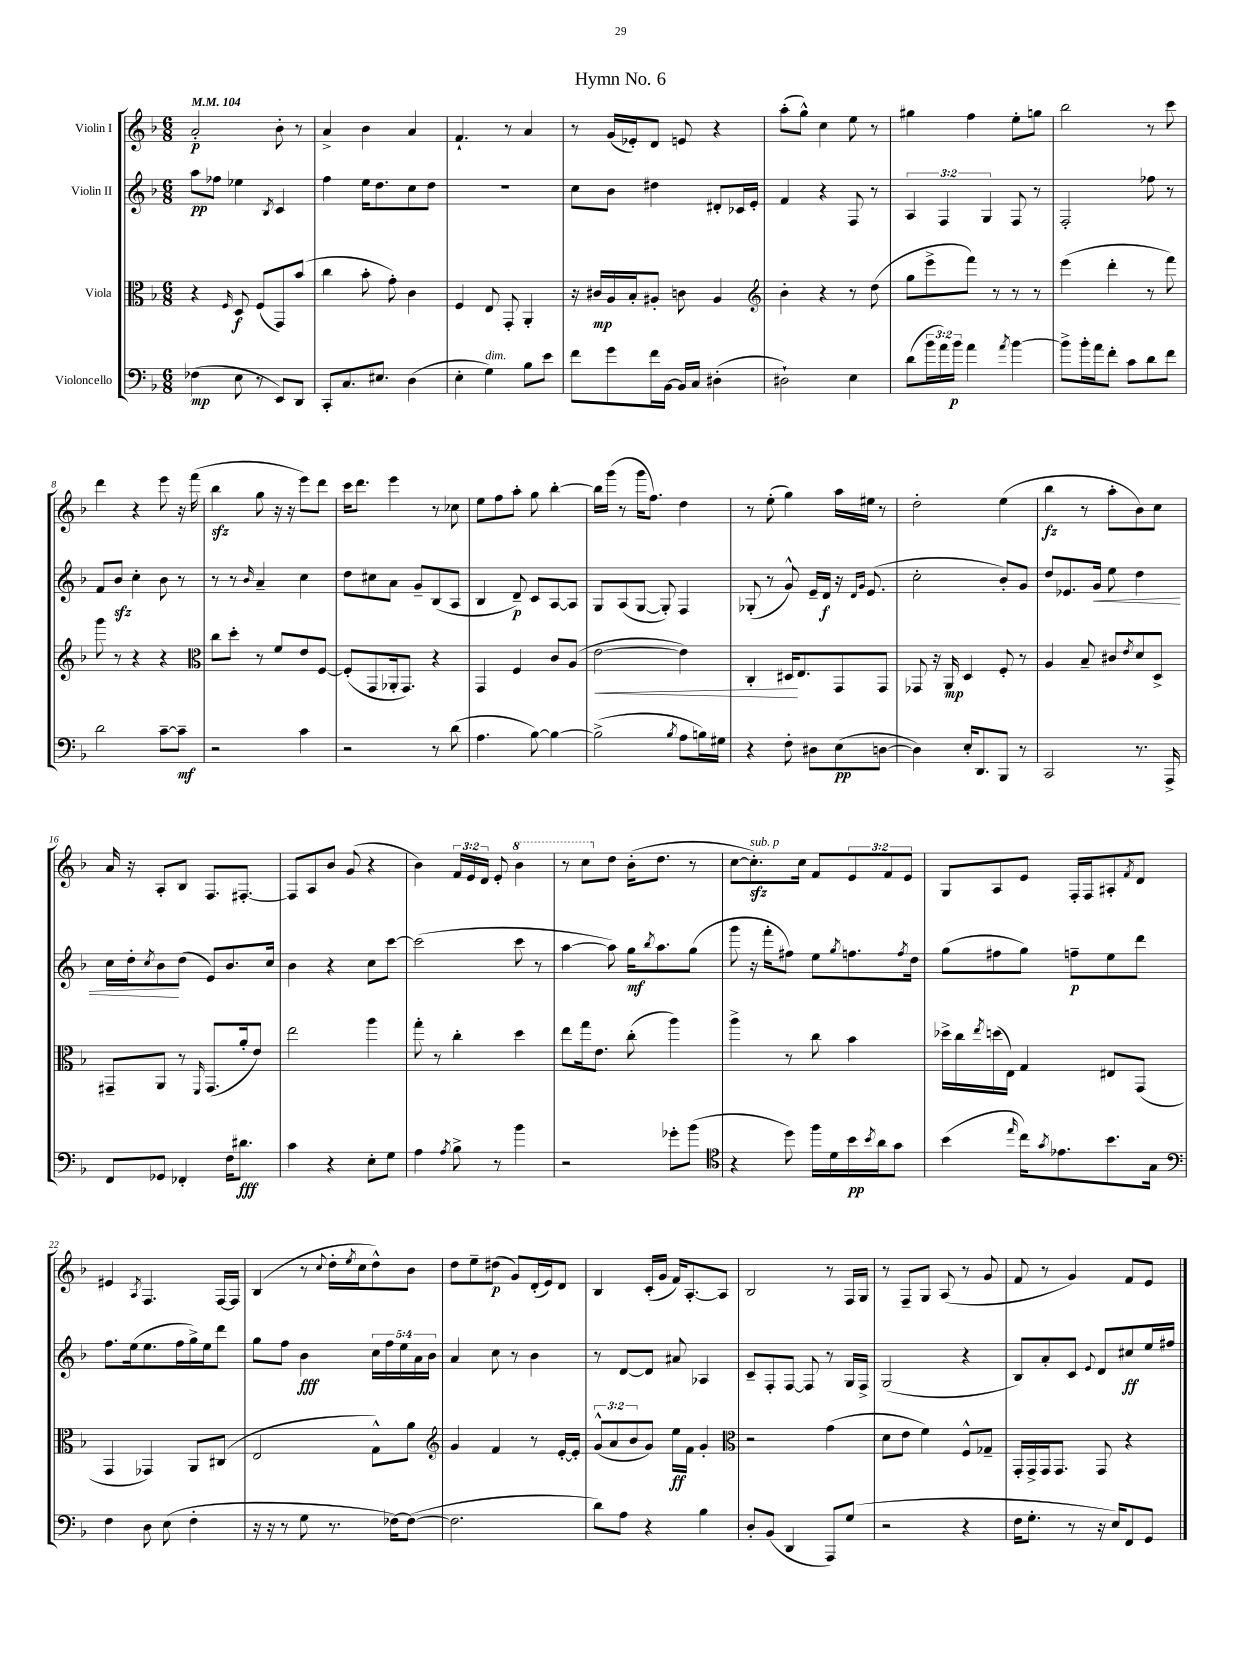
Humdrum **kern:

**kern	**dynam	**kern	**dynam	**kern	**dynam	**kern	**dynam
*part4	*part4	*part3	*part3	*part2	*part2	*part1	*part1
*staff4	*staff4	*staff3	*staff3	*staff2	*staff2	*staff1	*staff1
*I"Violoncello	*	*I"Viola	*	*I"Violin II	*	*I"Violin I	*
*clefF4	*	*clefC3	*	*clefG2	*	*clefG2	*
*k[b-]	*	*k[b-]	*	*k[b-]	*	*k[b-]	*
*M6/8	*	*M6/8	*	*M6/8	*	*M6/8	*
*MM104	*	*MM104	*	*MM104	*	*MM104	*
=1	=1	=1	=1	=1	=1	=1	=1
(4F-X\	mp	4r	.	8aa\L	pp	2a'/	p
.	.	.	.	8ff-X\J	.	.	.
.	.	16qqF/	.	.	.	.	.
8E\	.	8D/	f	4ee-X\	.	.	.
8r	.	(8F/L	.	.	.	.	.
.	.	.	.	8qB-/	.	.	.
8EE/L)	.	8GG/)	.	4c/	.	8b-'\	.
8DD/J	.	(8b-/J	.	.	.	8r	.
=2	=2	=2	=2	=2	=2	=2	=2
8CC'/L	.	4cc\	.	4ff\	.	4a^/	.
8.C/	.	.	.	.	.	.	.
.	.	8b-'\	.	16ee\KL	.	4b-\	.
8.E#X/J	.	.	.	8.dd\	.	.	.
.	.	8g'\)	.	.	.	.	.
(4D\	.	4c\	.	8cc\	.	4a/	.
.	.	.	.	8dd\J	.	.	.
=3	=3	=3	=3	=3	=3	=3	=3
4E'\	.	4F/	.	2.r	.	4.f`/	.
!LO:TX:a:i:t=dim.	!	!	!	!	!	!	!
4G\)	.	8E/	.	.	.	.	.
.	.	8GG'/	.	.	.	8r	.
8B-\L	.	4AA'/	.	.	.	4a/	.
8e\J	.	.	.	.	.	.	.
=4	=4	=4	=4	=4	=4	=4	=4
8f\L	.	16r	.	8cc\L	.	8r	.
.	.	16c#X/LL	mp	.	.	.	.
8g\	.	16A/	.	8b-\J	.	(16g/LL	.
.	.	16B-'/J	.	.	.	16e-X'/J)	.
16f\L	.	8A#X'/J	.	4dd#X\	.	8d/J	.
[16BB-\JJ	.	.	.	.	.	.	.
16BB-/LL]	.	8cn\	.	.	.	8en/	.
16C/JJ	.	.	.	.	.	.	.
(4D#X'\	.	4A#/	.	8d#X'/L	.	4r	.
.	.	.	.	16c-X/L	.	.	.
.	.	.	.	16e'/JJ	.	.	.
=5	=5	=5	=5	=5	=5	=5	=5
*	*	*clefG2	*	*	*	*	*
2D#X`\)	.	4b-'\	.	4f/	.	(8aa'\L	.
.	.	.	.	.	.	8gg^^\J)	.
.	.	4r	.	4r	.	4cc\	.
4E\	.	8r	.	8F/	.	8ee\	.
.	.	(8dd\	.	8r	.	8r	.
=6	=6	=6	=6	=6	=6	=6	=6
(8d\L	.	8gg\L	.	6A/	.	4gg#X\	.
24b-\L	.	8eee^\	.	.	.	.	.
24a\)	.	.	.	6F/	.	.	.
24b-\JJ	p	.	.	.	.	.	.
4a\	.	8fff\J)	.	.	.	4ff\	.
.	.	.	.	6G/	.	.	.
.	.	8r	.	.	.	.	.
8qa/	.	.	.	.	.	.	.
[4b-\	.	8r	.	8F/	.	8ee'\L	.
.	.	8r	.	8r	.	8ggn\J	.
=7	=7	=7	=7	=7	=7	=7	=7
8b-^\L]	.	(4eee\	.	2F'/	.	2bb-\	.
16b-'\L	.	.	.	.	.	.	.
16a\J	.	.	.	.	.	.	.
8f'\J	.	4ddd'\	.	.	.	.	.
8c\L	.	.	.	.	.	.	.
8d\	.	8r	.	8ff-X\	.	8r	.
8f\J	.	8fff\)	.	8r	.	8ccc\	.
!!LO:LB:g=z
=8	=8	=8	=8	=8	=8	=8	=8
2d\	.	8ggg\	.	8f/L	.	4ddd\	.
.	.	8r	.	8b-zz/J	.	.	.
.	.	4r	.	4cc'\	.	4r	.
[8c~\L	.	4r	.	8b-\	.	8eee\	.
8c~\J]	mf	.	.	8r	.	16r	.
.	.	.	.	.	.	(16fff\	.
=9	=9	=9	=9	=9	=9	=9	=9
*	*	*clefC3	*	*	*	*	*
2r	.	8cc\L	.	8r	.	4bb-zz\	.
.	.	8dd'\J	.	8r	.	.	.
.	.	.	.	16qqb-/	.	.	.
.	.	8r	.	4a~/	.	8gg\	.
.	.	8f/L	.	.	.	16r	.
.	.	.	.	.	.	16r	.
4c\	.	8e/	.	4cc\	.	8eee\L)	.
.	.	[8F/J	.	.	.	8ddd\J	.
=10	=10	=10	=10	=10	=10	=10	=10
2r	.	(8F'/L]	.	8dd\L	.	16ccc\KL	.
.	.	.	.	.	.	8.ddd\J	.
.	.	8GG/	.	8cc#X\	.	.	.
.	.	16AA-X'/k	.	8a\J	.	4eee\	.
.	.	8.GG/J)	.	.	.	.	.
.	.	.	.	8g~/L	.	.	.
8r	.	4r	.	(8B-/	.	8r	.
(8d\	.	.	.	8A/J	.	8cc-X\	.
=11	=11	=11	=11	=11	=11	=11	=11
4.A\	.	4GG/	.	4B-/	.	8ee\L	.
.	.	.	.	.	.	8ff\	.
.	.	4F/	.	8d~/)	p	8aa'\J	.
[8B-\)	.	.	.	8c/L	.	8gg\	.
4B-\_	.	8c/L	.	[8A/	.	[4bb-'\	.
.	.	(8A/J	.	8A/J]	.	.	.
=12	=12	=12	=12	=12	=12	=12	=12
!	!	!	!LO:HP:b	!	!	!	!
(2B-^\]	.	[2e\	<	8G/L	.	16bb-\LL]	.
.	.	.	.	.	.	(16ggg\JJ	.
.	.	.	.	(8A/	.	8r	.
.	.	.	.	[8G/J	.	16ggg\KL	.
.	.	.	.	.	.	8.ff\J)	.
.	.	.	.	8G'/])	.	.	.
8qB-/	.	.	.	.	.	.	.
8A\L	.	4e\])	.	4F/	.	4dd\	.
16Bn\L)	.	.	.	.	.	.	.
16G#X\JJ	.	.	.	.	.	.	.
=13	=13	=13	=13	=13	=13	=13	=13
4r	.	4C'/	.	(8G-X'/	.	8r	.
.	.	.	.	8r	.	(8ee'\	.
8F'\	.	16D#X/KL	.	8g^^/)	.	4gg\)	.
.	.	8.E/	[	.	.	.	.
8D#X\L	.	.	.	16e~/LL	.	.	.
.	.	.	.	16d/JJ	f	.	.
(8E\	pp	8GG/	.	16r	.	16aa\LL	.
.	.	.	.	16qqd/LL	.	.	.
.	.	.	.	16qqg/JJ	.	.	.
.	.	.	.	(8.e/	.	16ee#X\JJ	.
[8Dn\J	.	8GG/J	.	.	.	8r	.
=14	=14	=14	=14	=14	=14	=14	=14
4D\])	.	8GG-X/	.	2cc'\	.	2dd'\	.
.	.	16r	.	.	.	.	.
.	.	16AA/	mp	.	.	.	.
16E'/KL	.	4D/	.	.	.	.	.
8.DD/	.	.	.	.	.	.	.
8BBB-/J	.	8F'/	.	8b-'/L)	.	(4ee\	.
8r	.	8r	.	8g/J	.	.	.
=15	=15	=15	=15	=15	=15	=15	=15
2CC/	.	4A/	.	8dd/L	.	4bb-\	fz
.	.	.	.	8.e-X/	.	.	.
.	.	8B-~/	.	.	.	8r	.
!	!	!	!	!	!LO:HP:b	!	!
.	.	.	.	16g/Jk	<	.	.
.	.	8c#X/L	.	8ee\	.	8aa'\L	.
.	.	8qe/	.	.	.	.	.
8.r	.	8d/	.	4dd\	.	8b-\)	.
.	.	8D^/J	.	.	.	8cc\J	.
16AAA^/	.	.	.	.	.	.	.
!!LO:LB:g=z
=16	=16	=16	=16	=16	=16	=16	=16
8FF/L	.	8GG#X~/L	.	16cc\LL	.	16a/	.
.	.	.	.	16dd'\J	.	16r	.
.	.	.	.	8qcc/	.	.	.
8GG-X/J	.	8AA/J	.	8b-\	.	8A'/L	.
4FF-X'/	.	8r	.	(8dd\J	[	8B-/J	.
.	.	16qqFF/	.	.	.	.	.
.	.	(8.GG#/L	.	8e/L)	.	8.F/L	.
16F\KL	.	.	.	8.b-/	.	.	.
8.d#X\J	fff	16a'/k	.	.	.	[8.F#X'/J	.
.	.	8e/J)	.	.	.	.	.
.	.	.	.	16cc/Jk	.	.	.
=17	=17	=17	=17	=17	=17	=17	=17
4c\	.	2ee\	.	4b-\	.	8F#/L]	.
.	.	.	.	.	.	8A/	.
4r	.	.	.	4r	.	8b-/J	.
.	.	.	.	.	.	(8g/	.
8E'\L	.	4aa\	.	8cc\L	.	4r	.
8G\J	.	.	.	[8ccc\J	.	.	.
=18	=18	=18	=18	=18	=18	=18	=18
4A\	.	8gg'\	.	(2ccc\]	.	4b-\)	.
.	.	8r	.	.	.	.	.
8qA/	.	.	.	.	.	.	.
8B-^\	.	4cc'\	.	.	.	24f/LL	.
.	.	.	.	.	.	24e/	.
.	.	.	.	.	.	24d/JJ	.
8r	.	.	.	.	.	8e'/	.
*	*	*	*	*	*	*8va	*
4b-\	.	4dd\	.	8ccc\	.	4bb-\	.
.	.	.	.	8r	.	.	.
=19	=19	=19	=19	=19	=19	=19	=19
2r	.	8ee\L	.	[4aa\	.	8r	.
.	.	16gg\k	.	.	.	8ccc\L	.
.	.	8.e\J	.	.	.	.	.
*	*	*	*	*	*	*X8va	*
.	.	.	.	8aa\])	.	8dd\J	.
.	.	(8cc'\	.	16gg\KL	mf	(16b-'\KL	.
.	.	.	.	8qbb-/	.	.	.
.	.	.	.	8.aa\	.	8.dd\J	.
8g-X'\L	.	4aa\)	.	.	.	.	.
(8b-\J	.	.	.	(8gg\J	.	8r	.
=20	=20	=20	=20	=20	=20	=20	=20
*clefC4	*	*	*	*	*	*	*
4r	.	4aa^\	.	8ggg\	.	[8cc\L	.
!	!	!	!	!	!	!LO:TX:a:i:t=sub. p	!
.	.	.	.	16r	.	8.cczz'\])	.
.	.	.	.	16fff'\KL	.	.	.
8dd\)	.	8r	.	8ff#X\J)	.	.	.
.	.	.	.	.	.	16cc\Jk	.
16ff\LL	.	8cc\	.	8ee\L	.	8f/L	.
16d\	.	.	.	.	.	.	.
.	.	.	.	8qgg/	.	.	.
16b-\	pp	4b-\	.	8.ffn\	.	12e/	.
8qb-/	.	.	.	.	.	.	.
16a\J	.	.	.	.	.	.	.
.	.	.	.	.	.	12f/	.
8g\J	.	.	.	.	.	.	.
.	.	.	.	.	.	12e/J	.
.	.	.	.	8qff/	.	.	.
.	.	.	.	16dd\Jk	.	.	.
=21	=21	=21	=21	=21	=21	=21	=21
(4b-\	.	16dd-X^\LL	.	(8gg\L	.	8G/L	.
.	.	16cc\	.	.	.	.	.
.	.	8qee/	.	.	.	.	.
.	.	(16ddn\	.	8ff#X\	.	8A/	.
.	.	16E\JJ)	.	.	.	.	.
16qqee/	.	.	.	.	.	.	.
16cc\KL)	.	4G/	.	8gg\J)	.	8e/J	.
8qg/	.	.	.	.	.	.	.
8.e-X\	.	.	.	.	.	.	.
.	.	.	.	8ffn~\L	p	16F'/LL	.
.	.	.	.	.	.	16F/J	.
8.b-\	.	8E#X/L	.	8ee\	.	8A#X'/	.
.	.	.	.	.	.	8qf/	.
.	.	(8GG/J	.	8ddd\J	.	8d/J	.
16G\Jk	.	.	.	.	.	.	.
!!LO:LB:g=z
=22	=22	=22	=22	=22	=22	=22	=22
*clefF4	*	*	*	*	*	*	*
4F\	.	4GG/	.	8.ff\L	.	4e#X/	.
.	.	.	.	(16ee\k	.	.	.
.	.	.	.	.	.	8qA/	.
8D\	.	4GG-X/)	.	8.ee\	.	4.F/	.
(8E\	.	.	.	.	.	.	.
.	.	.	.	16ff\L	.	.	.
4F'\	.	8AA/L	.	16gg^\)	.	.	.
.	.	.	.	16ee\J	.	.	.
.	.	(8C#X/J	.	8ddd\J	.	[16F/LL	.
.	.	.	.	.	.	16F/JJ]	.
=23	=23	=23	=23	=23	=23	=23	=23
16r	.	2E/	.	8gg\L	.	(4B-/	.
16r	.	.	.	.	.	.	.
8r	.	.	.	8ff\J	.	.	.
8G\	.	.	.	4b-\	fff	8r	.
.	.	.	.	.	.	8qqcc/	.
8.r	.	.	.	.	.	16dd'\LL	.
.	.	.	.	.	.	8qee/	.
.	.	.	.	.	.	16cc\J	.
.	.	8G^^\L)	.	20cc\LL	.	8dd^^\)	.
.	.	.	.	20ff\	.	.	.
[16F-X\KL)	.	.	.	.	.	.	.
.	.	.	.	20ee\	.	.	.
(8F-\J_	.	8a\J	.	.	.	8b-\J	.
.	.	.	.	20a\	.	.	.
.	.	.	.	20b-\JJ	.	.	.
=24	=24	=24	=24	=24	=24	=24	=24
*	*	*clefG2	*	*	*	*	*
2.F-\]	.	4g/	.	4a/	.	8dd\L	.
.	.	.	.	.	.	8ee~\	.
.	.	4f/	.	8cc\	.	(8dd#X\J	p
.	.	.	.	8r	.	8g/L)	.
.	.	8r	.	4b-\	.	(16d'/L	.
.	.	.	.	.	.	16e/J)	.
.	.	[16e'/LL	.	.	.	8d/J	.
.	.	16e'/JJ]	.	.	.	.	.
=25	=25	=25	=25	=25	=25	=25	=25
8d\L)	.	(12g^^/L	.	8r	.	4B-/	.
.	.	12a/	.	.	.	.	.
8A\J	.	.	.	[8d/L	.	.	.
.	.	12b-/	.	.	.	.	.
4r	.	8g/J)	.	8d/J]	.	(16c'/LL	.
.	.	.	.	.	.	16g/JJ	.
.	.	16ee\LL	ff	8a#X/	.	16f/KL)	.
.	.	16f\JJ	.	.	.	[8.A'/	.
4B-\	.	4g'/	.	4A-X/	.	.	.
.	.	.	.	.	.	8A/J]	.
=26	=26	=26	=26	=26	=26	=26	=26
*	*	*clefC3	*	*	*	*	*
8D'/L	.	2r	.	8c~/L	.	2B-/	.
(8BB-/J	.	.	.	8F'/	.	.	.
4DD/	.	.	.	[8F/J	.	.	.
.	.	.	.	8F/]	.	.	.
8AAA/L)	.	(4g\	.	8r	.	8r	.
(8G/J	.	.	.	16G/LL	.	16F/LL	.
.	.	.	.	16F^/JJ	.	16G/JJ	.
=27	=27	=27	=27	=27	=27	=27	=27
2r	.	8d\L	.	(2G/	.	8r	.
.	.	8e\J	.	.	.	8F~/L	.
.	.	4f\)	.	.	.	8G/J	.
.	.	.	.	.	.	(8A/	.
4r	.	8F^^/L	.	4r	.	8r	.
.	.	8G-X~/J	.	.	.	8g/	.
=28	=28	=28	=28	=28	=28	=28	=28
16F\KL	.	16GG'/LL	.	8B-/L)	.	8f/	.
8.G'\J	.	16GG^/	.	.	.	.	.
.	.	16GG/J	.	8a'/	.	8r	.
.	.	8.GG/J	.	.	.	.	.
8r	.	.	.	8c/J	.	4g/)	.
.	.	.	.	8qqe/	.	.	.
16r	.	8GG/	.	8d/L	.	.	.
16E/KL)	.	.	.	.	.	.	.
8FF/	.	4r	.	8cc#X/	ff	8f/L	.
8GG/J	.	.	.	16ee/L	.	8e/J	.
.	.	.	.	16ff#X/JJ	.	.	.
==	==	==	==	==	==	==	==
*-	*-	*-	*-	*-	*-	*-	*-
